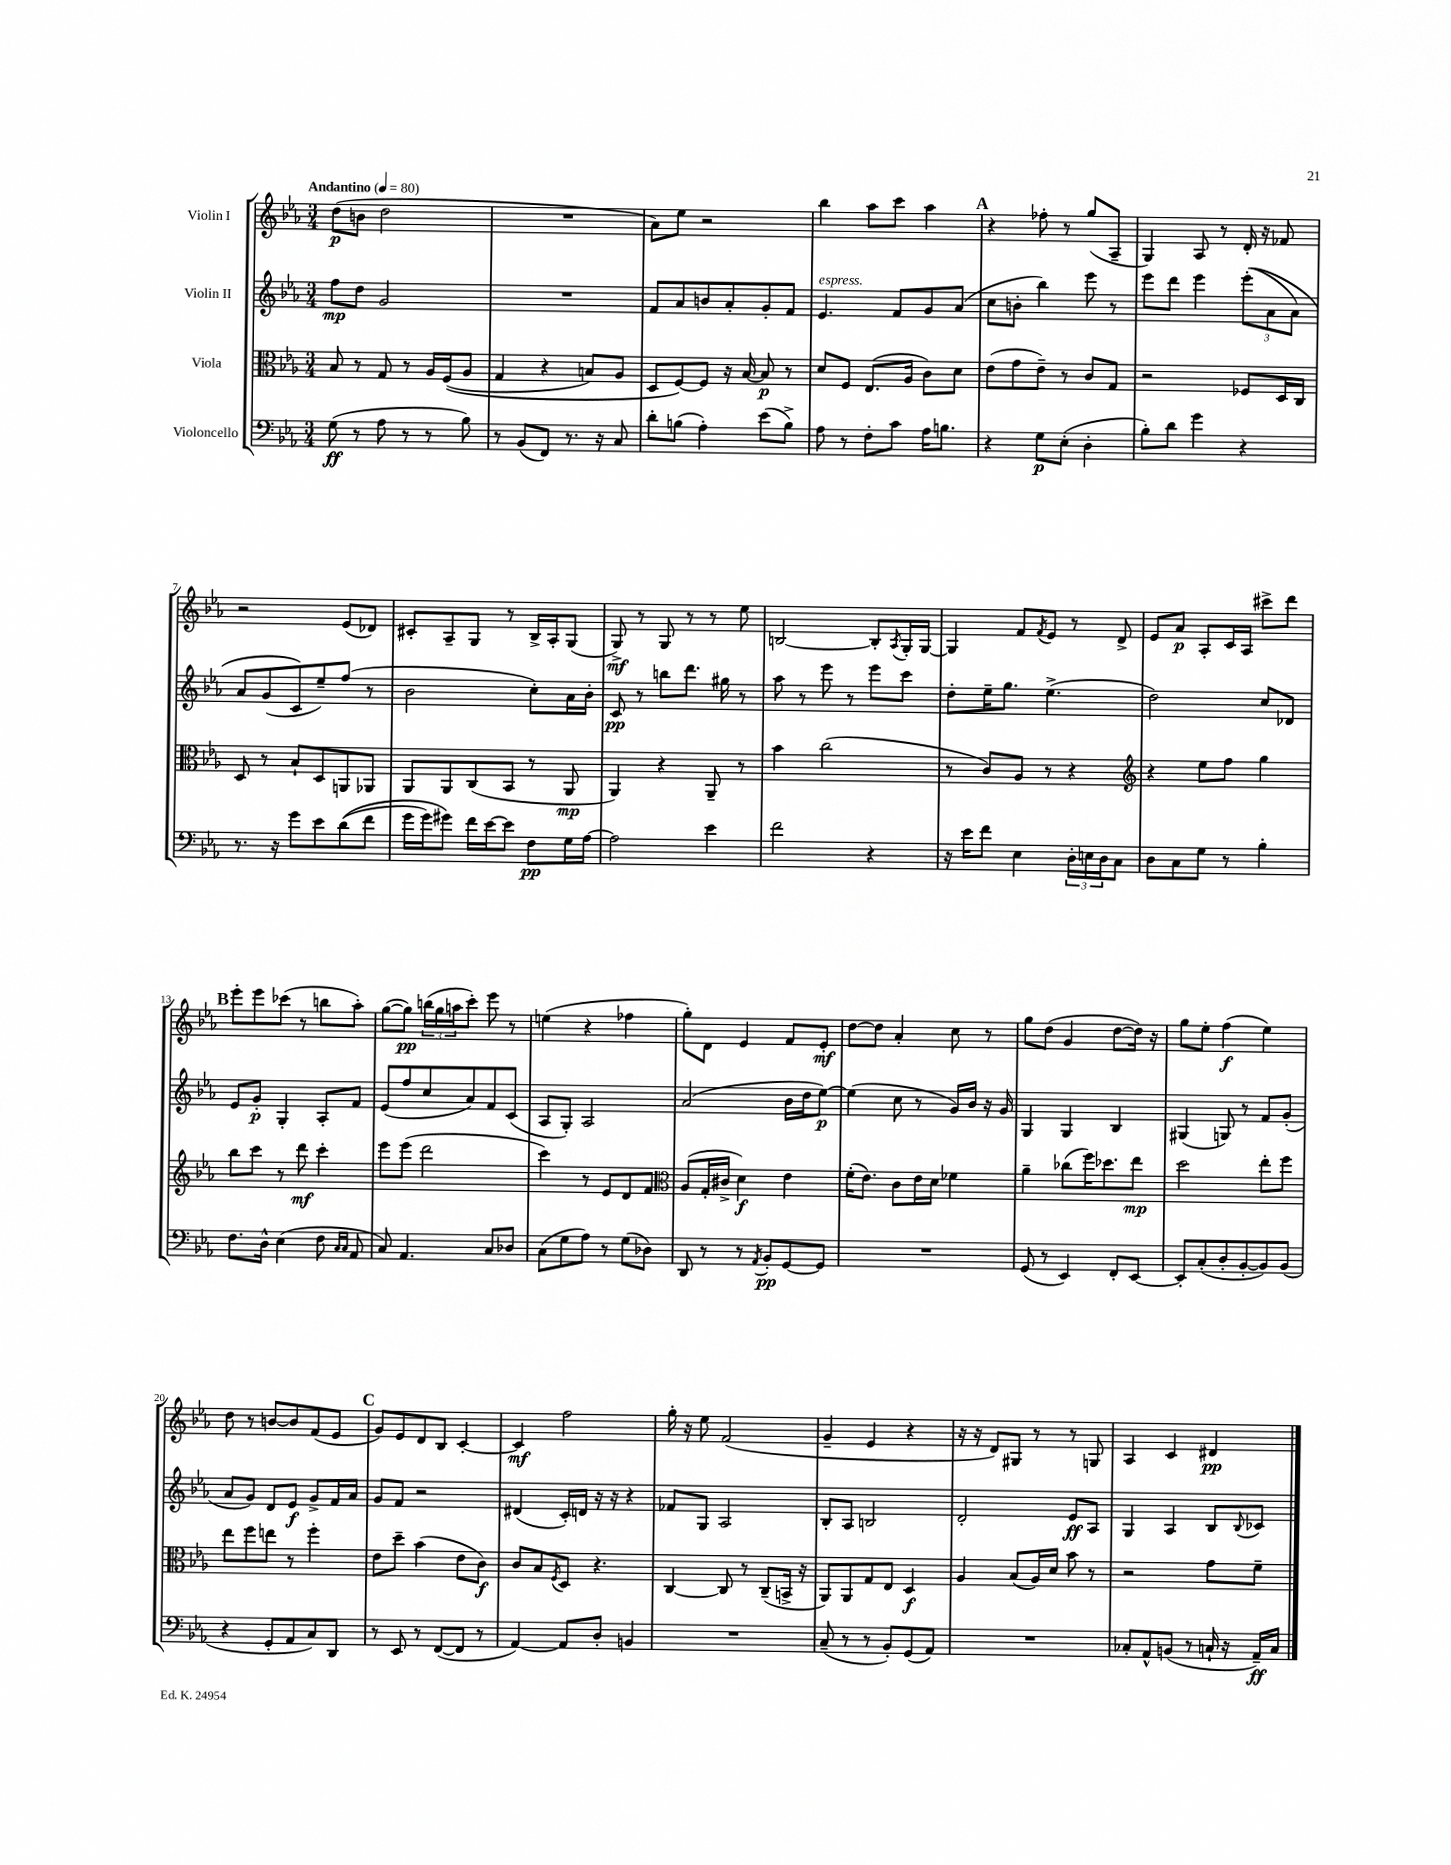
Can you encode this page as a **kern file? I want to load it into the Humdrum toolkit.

**kern	**kern	**kern	**kern
*staff4	*staff3	*staff2	*staff1
*clefF4	*clefC3	*clefG2	*clefG2
*k[b-e-a-]	*k[b-e-a-]	*k[b-e-a-]	*k[b-e-a-]
*M3/4	*M3/4	*M3/4	*M3/4
*MM80	*MM80	*MM80	*MM80
(8G\	8B-/	8ff\L	(8dd\L
8r	8r	8dd\J	8b\J
8A-\	8G/	2g/	2dd\
8r	8r	.	.
8r	16A-/LL	.	.
.	&((16F/J	.	.
8B-\)	8A-/J	.	.
=	=	=	=
8r	4G/	2.r	2.r
(8BB-/L	.	.	.
8FF/J)	4r	.	.
8.r	.	.	.
.	8B/L)	.	.
16r	.	.	.
8C/	8A-/J	.	.
=	=	=	=
8d'\L	8D/L	8f/L	8a-\L)
(8B\J	[8F/&)	8a-/	8ee-\J
4A-'\)	8F/]J	8b/	2r
.	16r	8a-'/	.
.	[16B-/	.	.
(8e-\L	8B-/]	8g'/	.
8B^\J)	8r	8f/J	.
=	=	=	=
8A-\	8d/L	4.e-/	4bb-\
8r	8F/J	.	.
8F'\L	(8.E-/L	.	8aa-\L
8c\J	.	8f/L	8ccc\J
.	16A-/Jk	.	.
16A-\LK	8c\L)	8g/	4aa-\
8.B\J	.	.	.
.	8d\J	(8a-/J	.
=	=	=	=
4r	(8e-\L	8cc\L	4r
.	8g\	8b'\J	.
8G\L	8e-~\J)	4bb-\)	8ff-'\
(8E-'\J	8r	.	8r
4D'\	8c/L	8eee-\	(8gg/L
.	8G/J	8r	8A-~/J
=	=	=	=
8B-'\L)	2r	8eee-\L	4G/)
8d\J	.	8ddd\J	.
4g\	.	4eee-\	8A-/
.	.	.	8r
4r	8F-/L	&((12eee-'\L	16d'/
.	.	.	16r
.	.	12a-\	.
.	16D/L	.	8f-/
.	.	12a-\J)	.
.	16C/JJ	.	.
=	=	=	=
8.r	8D/	8a-/L	2r
.	8r	(8g/	.
16r	.	.	.
8g\L	8B-`/L	8c/&)	.
8e-\	8D/	8ee-~/)	.
&((8d\	8AA/	(8ff/J	(8e-/L
8f\J	8AA-/J	8r	8d-/J)
=	=	=	=
16g\LL	8AA-/L	2b-\	8c#'/L
16g\J)	.	.	.
8g#\J&)	8AA-/	.	8A-~/
16f\LL	(8C/	.	8G/J
[16e-\J	.	.	.
8e-\]J	8BB-/J	.	8r
8F\L	8r	8cc'\L)	16B-^/LL
.	.	.	16A-'/J
16G\L	8AA-/	16a-\L	(8G/J
[16A-\JJ	.	16b-'\JJ	.
=	=	=	=
2A-\]	4AA-/)	8c/	8G^/)
.	.	8r	8r
.	4r	8bb\L	8G/
.	.	8.ddd\J	8r
4e-\	8AA-~/	.	8r
.	.	16gg#\	.
.	8r	8r	8ee-\
=	=	=	=
2f\	4b-\	8aa-\	[2B/
.	.	8r	.
.	(2cc\	8eee-\	.
.	.	8r	.
4r	.	8eee-\L	8B'/]L
.	.	.	8qA-/
.	.	8ccc\J	16G'/L
.	.	.	[16G/JJ
=	=	=	=
16r	8r	8dd'\L	4G/]
16e-\LK	.	.	.
8f\J	8c/L)	16ee-~\K	.
.	.	8.gg\J	.
4E-\	8A-/J	.	8f/L
.	.	.	8qf/
.	8r	(4.ee-^\	8e-/J
24D'\LL	4r	.	8r
24E\	.	.	.
24D\J	.	.	.
8C\J	.	.	8d^/
=	=	=	=
*	*clefG2	*	*
8D\L	4r	2dd\)	8e-/L
8C\	.	.	8a-/J
8G\J	8ee-\L	.	8A-'/L
8r	8ff\J	.	16c/L
.	.	.	16A-/JJ
4B-'\	4gg\	8cc/L	8ccc#^\L
.	.	8d-/J	8ddd\J
=	=	=	=
8.F\L	8bb-\L	8e-/L	8eee-'\L
.	8ccc\J	8g'/J	8eee-\
16D^^\Jk	.	.	.
(4E-\	8r	4G'/	(8ccc-\J
.	8ddd\	.	8r
8F\	4ccc'\	8A-'/L	8bb\L
16qqC/LL	.	.	.
16qqC/JJ	.	.	.
8AA-/	.	8f/J	8aa-'\J)
=	=	=	=
8C/)	8eee-\L	(8e-/L	([8gg\L
4.AA-/	(8eee-\J	8ff/	8gg\]J)
.	2ddd\	8cc/	(24bb\LL
.	.	.	24gg\
.	.	.	24aa\J
.	.	8a-/)	8ccc'\J)
8C/L	.	8f/	8eee-\
8D-/J	.	(8c/J	8r
=	=	=	=
(8C\L	4ccc\)	8A-/L	(4ee\
8G\	.	8G'/J)	.
8A-\J)	8r	2A-/	4r
8r	8e-/L	.	.
(8G\L	8d/	.	4ff-\
8D-\J)	8f/J	.	.
=	=	=	=
*	*clefC3	*	*
8DD/	(8A-/L	(2a-/	8gg'\L)
8r	16G'/L	.	8d\J
.	16c#^/JJ	.	.
8r	4d\)	.	4e-/
8qAA-/	.	.	.
8BB-'/L	.	.	.
[8GG/	4e-\	16b-\LL	8f/L
.	.	16dd\J	.
8GG/]J	.	[8ee-\J)	8e-'/J
=	=	=	=
2.r	(16f'\LK	(4ee-\]	[8dd\L
.	8.e-\J)	.	.
.	.	.	8dd\]J
.	8c\L	8cc\	4a-'/
.	16e-\L	8r	.
.	16d\JJ	.	.
.	4f-\	16g/LL)	8cc\
.	.	16b-/JJ	.
.	.	16r	8r
.	.	16g/	.
=	=	=	=
(8GG/	4a-~\	4G/	8gg\L
8r	.	.	(8dd\J
4EE-/)	(8cc-\L	4G/	4g/
.	16ff\K)	.	.
.	8.dd-\	.	.
8FF'/L	.	4B-/	[8dd\L
[8EE-/J	8ee-\J	.	16dd\]Jk)
.	.	.	16r
=	=	=	=
8EE-'/]L	2dd\	(4G#/	8gg\L
(8C'/	.	.	8ee-'\J
8D'/	.	8G/)	(4ff\
[8BB-'/	.	8r	.
8BB-/])	8ee-'\L	8f/L	4ee-\)
(8BB-/J	8ff\J	(8g'/J	.
=	=	=	=
4r	8ee-\L	8a-/L	8dd\
.	8ff\	8g/J)	8r
8GG'/L	8ee\J	8d/L	[8b/L
8AA-/	8r	8e-/J	8b/]
8C/)	4ff'\	8g^/L	(8f/
8DD/J	.	16f/L	8e-/J
.	.	16a-/JJ	.
=	=	=	=
8r	8e-\L	8g/L	8g/L)
8EE-/	8dd~\J	8f/J	8e-/
8r	(4b-\	2r	8d/
([8FF/L	.	.	8B-/J
8FF/]J	8e-\L	.	[4c'/
8r	8c\J)	.	.
=	=	=	=
[4AA-/)	8c/L	(4d#/	4c/]
.	8B-/	.	.
.	8qF/	.	.
8AA-/]L	8D/J	16c'/LL)	2ff\
.	.	16d/JJ	.
8D'/J	4.r	16r	.
.	.	16r	.
4BB/	.	4r	.
=	=	=	=
2.r	[4C/	8f-/L	16gg'\
.	.	.	16r
.	.	8G/J	8ee-\
.	8C/]	2A-/	(2f/
.	8r	.	.
.	(8C~/L	.	.
.	16BB^/Jk	.	.
.	16r	.	.
=	=	=	=
(8C~/	8AA-/L)	8B-'/L	4g~/
8r	8AA-/	8A-/J	.
8r	8G/	2B/	4e-/
8BB-'/L)	8E-/J	.	.
(8GG/	4D/	.	4r
8AA-/J)	.	.	.
=	=	=	=
2.r	4A-/	2d'/	16r
.	.	.	16r
.	.	.	8d/L)
.	(8B-/L	.	8G#/J
.	16A-/L)	.	8r
.	16d/JJ	.	.
.	8b-\	8e-/L	8r
.	8r	8A-/J	8G/
=	=	=	=
8C-'/L	2r	4G/	4A-/
8AA-^^/	.	.	.
(8BB/J	.	4A-/	4c/
8r	.	.	.
16C`/	8g\L	8B-/L	4d#/
16r	.	.	.
.	.	8qqB-/	.
16AA-~/LL)	8f~\J	8c-/J	.
16C/JJ	.	.	.
==	==	==	==
*-	*-	*-	*-
